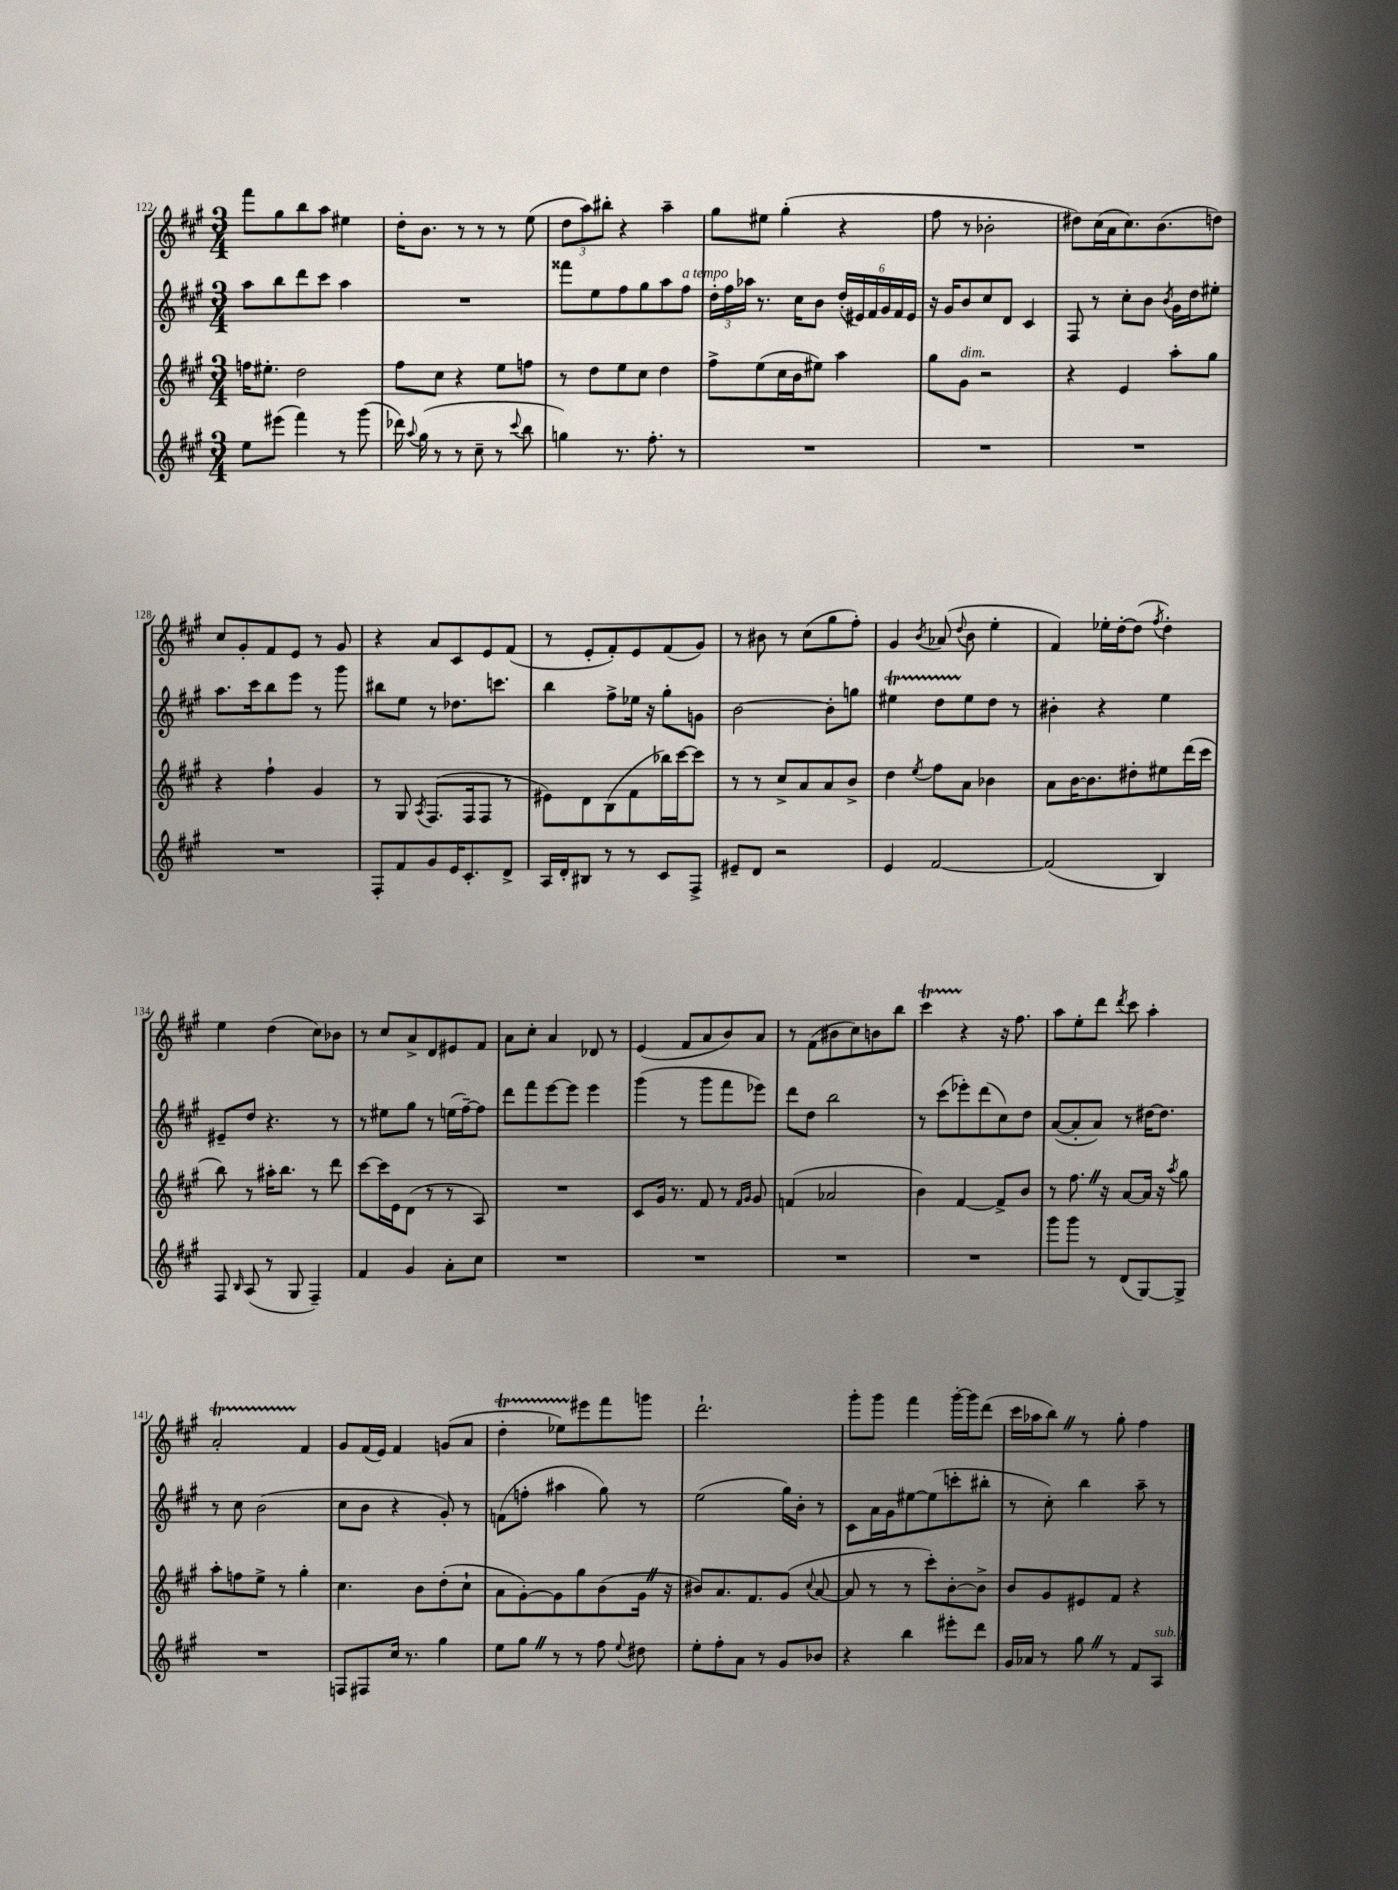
<<
\new StaffGroup <<
\new Staff = "s0" {
    \clef treble \key a \major \numericTimeSignature \time 3/4
    \autoBeamOff fis'''8[ gis''8 b''8 a''8] eis''4 |
    d''16[-. b'8.] r8 r8 r8 e''8( |
    \tuplet 3/2 { d''8[ a''8) bis''8]-. } r4 a''4-- |
    gis''8[ eis''8] gis''4-.( r4 |
    fis''8 r8 bes'2-. |
    dis''8[) cis''16( a'16 cis''8.) b'8.( d''8]) |
    cis''8[ gis'8-. fis'8 e'8] r8 gis'8 |
    r4 a'8[ cis'8 e'8 fis'8]( |
    r8 e'8[-. fis'8-.) e'8 fis'8( gis'8]) |
    r8 bis'8 r8 cis''8[( gis''8 fis''8]-.) |
    gis'4 \acciaccatura { b'8 } aes'8( \appoggiatura { d''8 } b'8 e''4-. |
    fis'4) ees''16[-. d''16~-. d''8]( \acciaccatura { fis''8 } d''4-.) |
    e''4 d''4( cis''8[) bes'8] |
    r8 cis''8[ a'8-> d'8 eis'8 fis'8] |
    a'8[ cis''8]-. a'4 des'8 r8 |
    e'4( fis'8[ a'8 b'8) a'8] |
    r8 fis'8[( bis'8 cis''8) b'8 b''8] |
    cis'''4\startTrillSpan r4\stopTrillSpan r16 fis''8. |
    a''8[ e''8-. d'''8] \acciaccatura { d'''8 } cis'''8 a''4-. |
    a'2-.\startTrillSpan fis'4\stopTrillSpan |
    gis'8[ fis'16( e'16]) fis'4 g'8[( a'8] |
    d''4-.\startTrillSpan ees''8[) eis'''8\stopTrillSpan fis'''8 g'''8] |
    d'''2.-! |
    gis'''8[-. gis'''8] fis'''4 gis'''16[~-. gis'''16 d'''8]( |
    cis'''16[ aes''16 b''8]) \once \override BreathingSign.text = \markup { \musicglyph "scripts.caesura.straight" } \breathe r8 gis''8-. fis''4 \bar "|." |
}
\new Staff = "s1" {
    \clef treble \key a \major \numericTimeSignature \time 3/4
    \autoBeamOff a''8[ b''8 d'''8 cis'''8] a''4 |
    R2. |
    fisis'''8[ e''8 fis''8 gis''8 a''8 fis''8]^\markup { \italic "a tempo" } |
    \tuplet 3/2 { d''16[-. fis''16 aes''16] } r8. cis''16[ b'8] \tuplet 6/4 { d''16[-.( eis'16) fis'16 gis'16 fis'16 eis'16] } |
    r16 gis'16[ b'8 cis''8 d'8] cis'4 |
    fis8 r8 cis''8[-. b'8] \acciaccatura { b'8 } gis'16[ d''16 eis''8]-. |
    a''8.[ cis'''16 b''8 e'''8] r8 gis'''8 |
    bis''8[ e''8] r8 des''8.[ c'''8.] |
    b''4 fis''8[-> ees''16] r16 gis''8[-. g'8] |
    b'2~ b'8[-. g''8] |
    eis''4\startTrillSpan d''8[ eis''8\stopTrillSpan d''8] r8 |
    bis'4-. r4 e''4 |
    eis'8[-- d''8] r4. r8 |
    r8 eis''8[ gis''8] r8 e''16[( fis''16~--) fis''8] |
    d'''8[ fis'''8 e'''8~ e'''8] e'''4 |
    gis'''4( r8 gis'''8[ fis'''8 ees'''8]) |
    d'''8[ d''8] b''2 |
    r8 cis'''8[( ees'''8-.) d'''8( cis''8) d''8] |
    a'8[~( a'8-. a'8]) r8 dis''16[~ dis''8.] |
    r8 cis''8 b'2( |
    cis''8[ b'8] r4 gis'8-.) r8 |
    f'8[( f''8]-. ais''4 gis''8) r8 |
    e''2( gis''16[) b'16]-. r8 |
    cis'8[ a'16 gis'16 eis''8~ eis''8( c'''8-. bis''8]-. |
    r8 cis''8-.) b''4 a''8-- r8 \bar "|." |
}
\new Staff = "s2" {
    \clef treble \key a \major \numericTimeSignature \time 3/4
    \autoBeamOff f''16[ eis''8.]-. d''2 |
    fis''8[ cis''8] r4 e''8[ f''8] |
    r8 d''8[ e''8 cis''8] d''4 |
    fis''8[-> e''8( cis''16 b'16 eis''8]) a''4 |
    gis''8[ gis'8]^\markup { \italic "dim." } r2 |
    r4 e'4 a''8[-. gis''8] |
    r4 fis''4-! gis'4 |
    r8 gis8 \acciaccatura { a8 } fis8.[( fis16 fis8] r8 |
    eis'8[) d'8 b8( fis'8 bes''16) cis'''16~ cis'''8] |
    r8 r8 cis''8[-> a'8 a'8 b'8]-> |
    d''4 \acciaccatura { e''8 } fis''8[ a'8] bes'4 |
    a'8[ b'16~ b'8. dis''8-. eis''8 d'''16( cis'''16] |
    b''8) r8 ais''16[-. b''8.] r8 d'''8 |
    cis'''8[~ cis'''16 e'16 d'8]( r8 r8 a8) |
    R2. |
    cis'8[ gis'16] r8. fis'8 r8 \grace { fis'16[ gis'16] } gis'8 |
    f'4( aes'2 |
    b'4) fis'4~ fis'8[-> b'8] |
    r8 fis''8. \once \override BreathingSign.text = \markup { \musicglyph "scripts.caesura.straight" } \breathe r16 a'8[~ a'16] r16 \acciaccatura { a''8 } gis''8 |
    a''8[-. f''8 e''8]-> r8 gis''4-. |
    cis''4. b'8[ d''8-.( cis''8]-! |
    a'8[ gis'8~-.) gis'8 gis''8 b'8( gis'16] \once \override BreathingSign.text = \markup { \musicglyph "scripts.caesura.straight" } \breathe r16 |
    bis'8[) a'8. fis'8. gis'8]( \appoggiatura { cis''8 } a'8~ |
    a'8 r8 r8 cis'''8[-.) b'8~-. b'8]-> |
    b'8[ gis'8 eis'8 fis'8] r4 \bar "|." |
}
\new Staff = "s3" {
    \clef treble \key a \major \numericTimeSignature \time 3/4
    \autoBeamOff e''8[ eis'''8]( fis'''4) r8 gis'''8( |
    des'''16) \appoggiatura { a''8 } gis''16( r8 r8 cis''8-- r8 \appoggiatura { cis'''8 } b''8 |
    g''4) r8. fis''8.-. r8 |
    R2. |
    R2. |
    R2. |
    R2. |
    fis8[-. fis'8 gis'8 e'16 cis'8.-. d'8]-> |
    a16[ d'16-. bis8] r8 r8 cis'8[ fis8]-> |
    eis'8[-- d'8] r2 |
    e'4 fis'2~ |
    fis'2( b4) |
    fis8 \grace { b16 } a8( r8 gis8 fis4--) |
    fis'4 gis'4 a'8[-. cis''8] |
    R2. |
    R2. |
    R2. |
    R2. |
    gis'''8[ gis'''8] r8 d'8[( gis8~) gis8]-> |
    R2. |
    f8[ fis8 cis''16] r8. gis''4 |
    e''8[ gis''8] \once \override BreathingSign.text = \markup { \musicglyph "scripts.caesura.straight" } \breathe r8 r8 fis''8 \appoggiatura { e''8 } dis''8 |
    e''8[-. fis''8-. a'8] r8 gis'8[ bes'8] |
    r4 b''4 eis'''8[-. d'''8] |
    gis'16[ aes'16] r8 gis''8 \once \override BreathingSign.text = \markup { \musicglyph "scripts.caesura.straight" } \breathe r8 fis'8[ a8]^\markup { \italic "sub. p" } \bar "|." |
}
>>
>>
\layout { \context { \Score currentBarNumber = #122 } }
